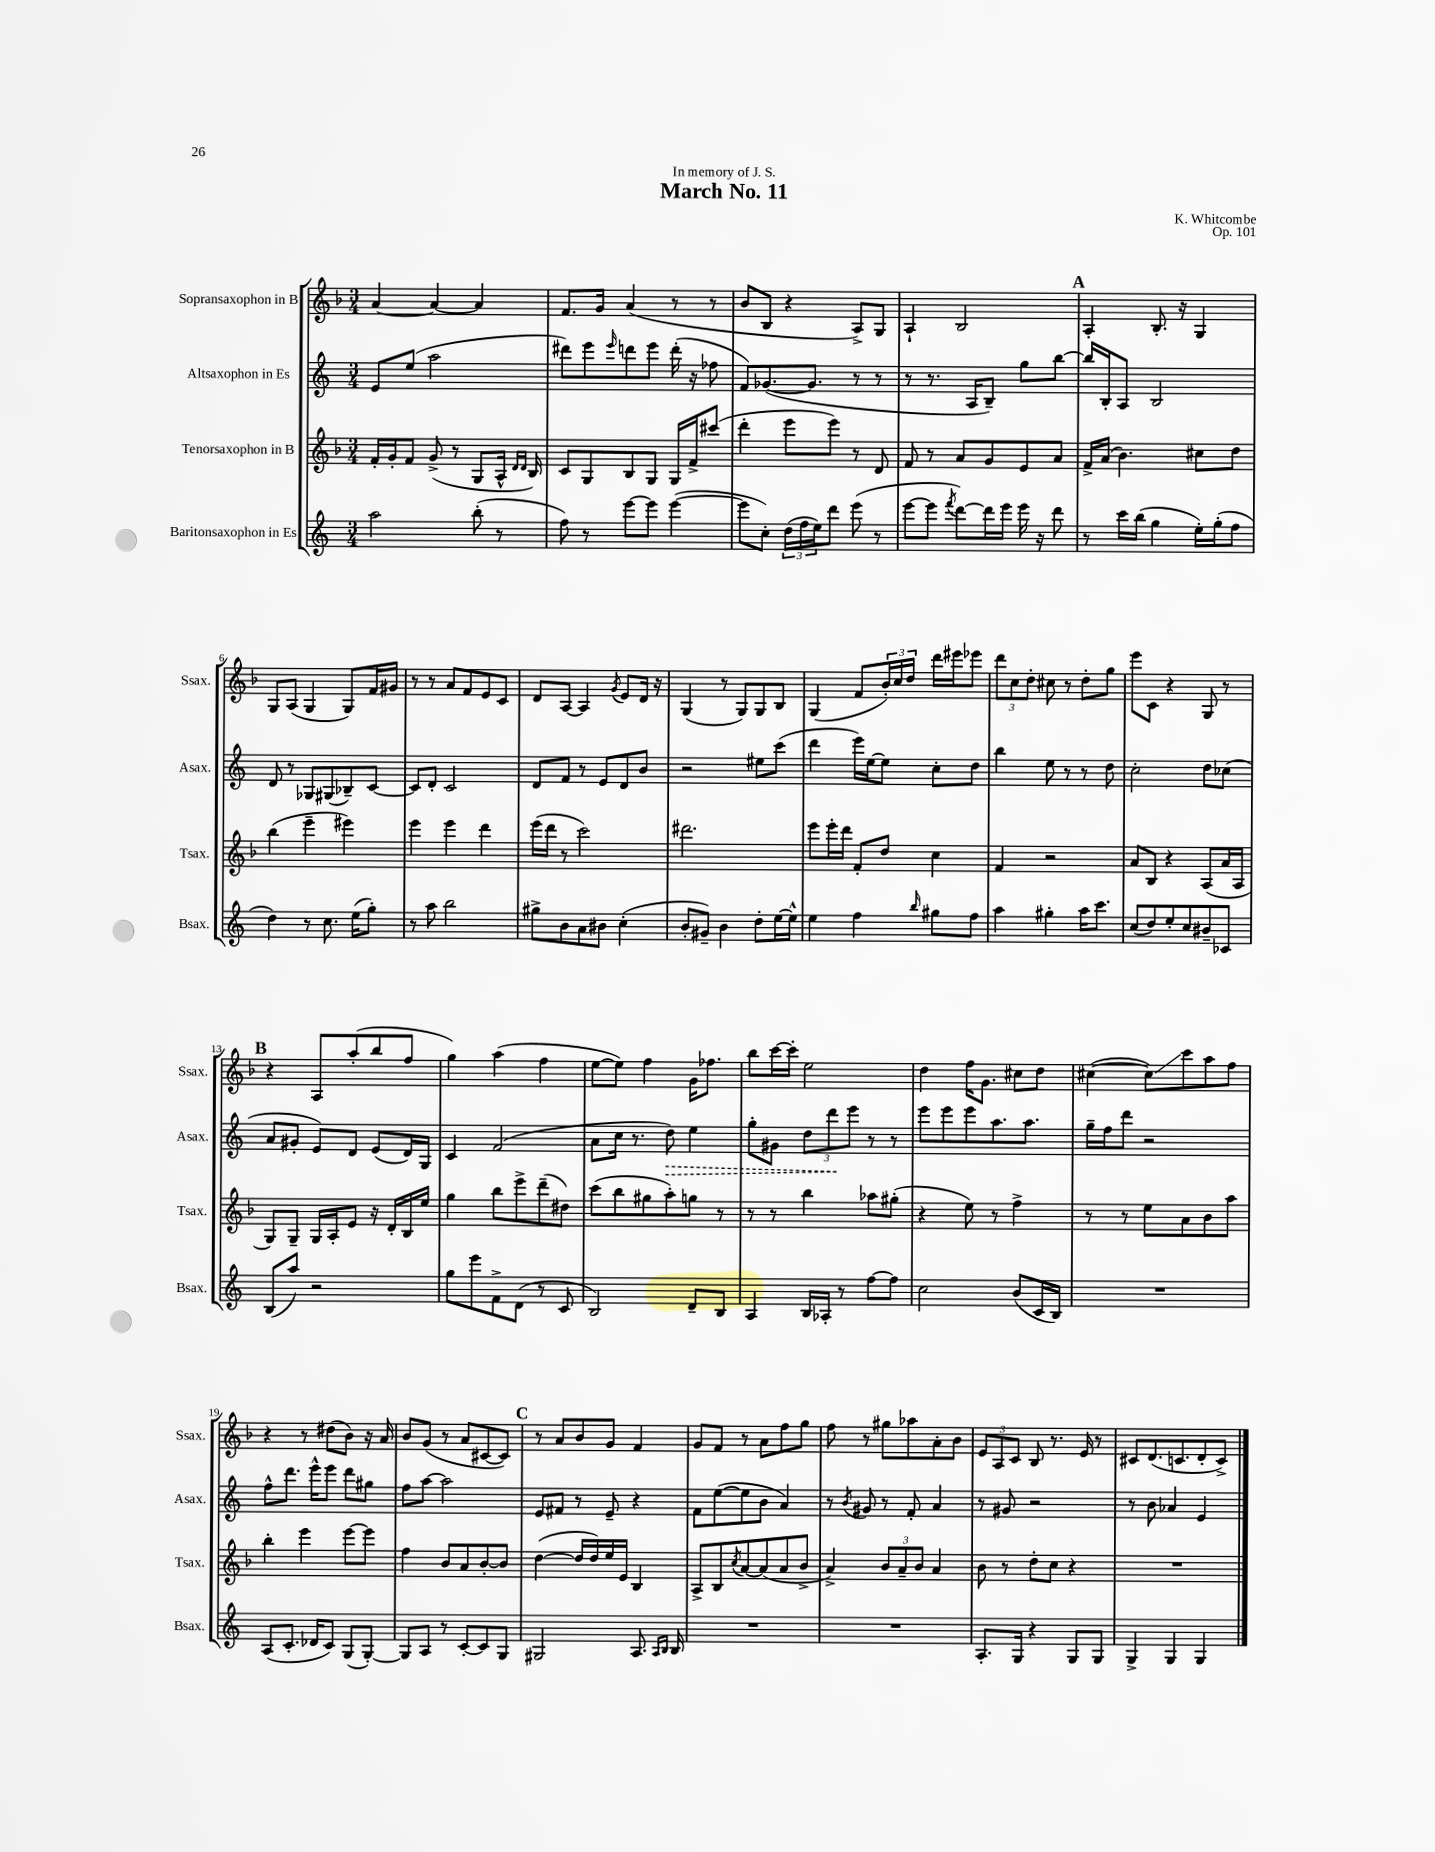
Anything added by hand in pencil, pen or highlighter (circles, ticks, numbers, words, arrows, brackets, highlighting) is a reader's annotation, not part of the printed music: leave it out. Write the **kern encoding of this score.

**kern	**kern	**kern	**kern
*staff4	*staff3	*staff2	*staff1
*clefG2	*clefG2	*clefG2	*clefG2
*k[]	*k[b-]	*k[]	*k[b-]
*M3/4	*M3/4	*M3/4	*M3/4
2aa	16f'	8e	[4a
.	16g'	.	.
.	8f	(8ee	.
.	(8g^	2aa	4a_
.	8r	.	.
(8bb'	8G	.	4a]
8r	16A^^	.	.
.	16qqd	.	.
.	16qqd	.	.
.	16B-)	.	.
=	=	=	=
8ff)	8c	8ddd#)	8.f
8r	8G	8eee	.
.	.	.	16g
.	.	16qqeee	.
[8eee	8B-	8ddd	(4a
8eee]	8G	8eee	.
([4eee	16G	(16ddd'	8r
.	16f^	16r	.
.	(8ccc#	8ff-	8r
=	=	=	=
8eee]	4ddd'	8f)	8b-
8cc')	.	([8.g-	8B-
(24dd	8eee	.	4r
24ff	.	.	.
.	.	8.g-]	.
24ee)	.	.	.
8ddd	8eee)	.	.
(8eee	8r	8r	8A^)
8r	8d	8r	8G
=	=	=	=
[8eee	8f	8r	4A`
8eee]	8r	8.r	.
8qfff	.	.	.
[8ddd)	8a	.	2B-
.	.	16A	.
16ddd]	8g	8B~)	.
16eee	.	.	.
16eee	8e	8gg	.
16r	.	.	.
8ddd	8a	[8bb	.
=	=	=	=
8r	16f^	16bb]	4A'
.	(16a	16B'	.
16ccc	4.b-)	8A	.
(16bb	.	.	.
4gg	.	2B	8.B-'
.	.	.	16r
16ee')	8cc#	.	4G
(16gg'	.	.	.
8ff	8dd	.	.
=	=	=	=
4dd)	(4bb-	8d	8G
.	.	8r	(8A
8r	4eee~	8G-	4G
8.cc	.	(8G#	.
.	4eee#)	8B-~)	8G)
(16ee	.	.	.
8gg')	.	[8c	16f
.	.	.	16g#
=	=	=	=
8r	4eee	8c]	8r
8aa	.	8d'	8r
2bb	4eee	2c	8a
.	.	.	8f
.	4ddd	.	8e
.	.	.	8c
=	=	=	=
8gg#^	(16eee	8d	8d
.	16ddd	.	.
8b	8r	8f	[8A
8a	2ccc)	8r	4A]
8b#	.	8e	.
.	.	.	8qg
(4cc'	.	8d	8e
.	.	8b	16d
.	.	.	16r
=	=	=	=
8b'	2.ddd#	2r	(4G
8g#~)	.	.	.
4b	.	.	8r
.	.	.	8G)
8dd'	.	8ee#	8G
[16ee	.	(8ccc	8B-
16ee^^]	.	.	.
=	=	=	=
4ee	8eee	4ddd	(4G
.	16eee'	.	.
.	16ddd	.	.
4ff	8f'	16eee)	8f
.	.	[16ee	.
.	8dd	8ee]	24b-')
.	.	.	24cc
.	.	.	24dd
16qqbb	.	.	.
8gg#	4cc	8cc'	16ddd
.	.	.	16eee#
8ff	.	8dd	8eee-
=	=	=	=
4aa	4f	4bb	12ddd
.	.	.	12cc
.	.	.	12dd'
4gg#'	2r	8ee	8cc#
.	.	8r	8r
16aa	.	8r	8dd'
8.ccc	.	.	.
.	.	8dd	8gg
=	=	=	=
(8cc	8a	2cc'	8eee
8dd)	8B-	.	8c
8ee'	4r	.	4r
8cc	.	.	.
8b#~	(8A	8dd	8G
8c-	16a	(8cc-	8r
.	16A	.	.
=	=	=	=
(8B	8G)	8a	4r
8aa)	8G~	8g#'	.
2r	16G	8e)	8A
.	16A'	.	.
.	8e	8d	(8aa'
.	16r	(8e	8bb-
.	16d'	.	.
.	16B-	16d)	8ff
.	16ee	16G	.
=	=	=	=
8gg	4gg	4c	4gg)
8eee	.	.	.
8f^	8bb-	(2f	(4aa
(8d	8eee^	.	.
8r	(8ddd~	.	4ff
8c	8dd#)	.	.
=	=	=	=
2B)	(8ccc	8a	[8ee
.	8bb-	16cc	8ee])
.	.	8.r	.
.	8gg#	.	4ff
.	8aa')	8dd)	.
8d~	8gg	4ee	16g
.	.	.	8.ff-
8B	8r	.	.
=	=	=	=
4A	8r	8gg'	8bb-
.	8r	8g#	[16ccc
.	.	.	16ccc']
16B	4bb-	12dd	2ee
16A-'	.	.	.
.	.	12ddd	.
8r	.	.	.
.	.	12eee	.
[8ff	8aa-	8r	.
8ff]	(8gg#'	8r	.
=	=	=	=
2cc	4r	8eee	4dd
.	.	8eee	.
.	8ee)	8eee	16ff
.	.	.	8.g
.	8r	8.aa	.
(8b	4ff^	.	8cc#
.	.	8.aa	.
16c	.	.	8dd
16B)	.	.	.
=	=	=	=
2.r	8r	16gg~	([4cc#
.	.	16ff	.
.	8r	8ddd	.
.	8ee	2r	8cc#])
.	8a	.	8ccc
.	8b-	.	8aa
.	8aa	.	8ff
=	=	=	=
(8A	4bb-'	8ff^^	4r
8.c'	.	8.ddd	.
.	4eee	.	8r
16d-	.	16eee^^	.
8c)	.	8eee	(8dd#
(8G	[8eee	8ddd	8b-)
[8G')	8eee]	8gg#	16r
.	.	.	16a
=	=	=	=
8G]	4ff	8ff	8b-
8A	.	[8aa	(8g
8r	8b-	2aa]	8r
[8c'	8a	.	8a
8c]	[8b-'	.	[8c#
8G	8b-]	.	8c#])
=	=	=	=
2G#	([4dd	8e	8r
.	.	8f#	8a
.	16dd]	8r	8b-
.	16dd)	.	.
.	16ee	8e~	8g
.	16e	.	.
8.A	4B-	4r	4f
16qqA	.	.	.
16qqB	.	.	.
16B	.	.	.
=	=	=	=
2.r	8A^	8f	8g
.	8B-	([8ee	8f
.	8qcc	.	.
.	[8a	8ee]	8r
.	(8a]	8b	8a
.	8a	4a)	8ff
.	8b-^	.	8gg
=	=	=	=
2.r	4a^)	8r	8ff
.	.	8qb	.
.	.	8g#	8r
.	12b-	8r	8gg#
.	12a~	.	.
.	.	8f'	8aa-
.	12b-	.	.
.	4a	4a	8a'
.	.	.	8b-
=	=	=	=
8.A'	8b-	8r	12e
.	.	.	12A
.	8r	8g#	.
.	.	.	12c
16G	.	.	.
4r	8dd'	2r	8B-
.	8cc	.	8.r
8G	4r	.	.
.	.	.	16e
8G	.	.	8r
=	=	=	=
4G^	2.r	8r	8c#
.	.	8b	(8.d
4G	.	4a-	.
.	.	.	8.c
4G	.	4e	8d'
.	.	.	8c^)
==	==	==	==
*-	*-	*-	*-
